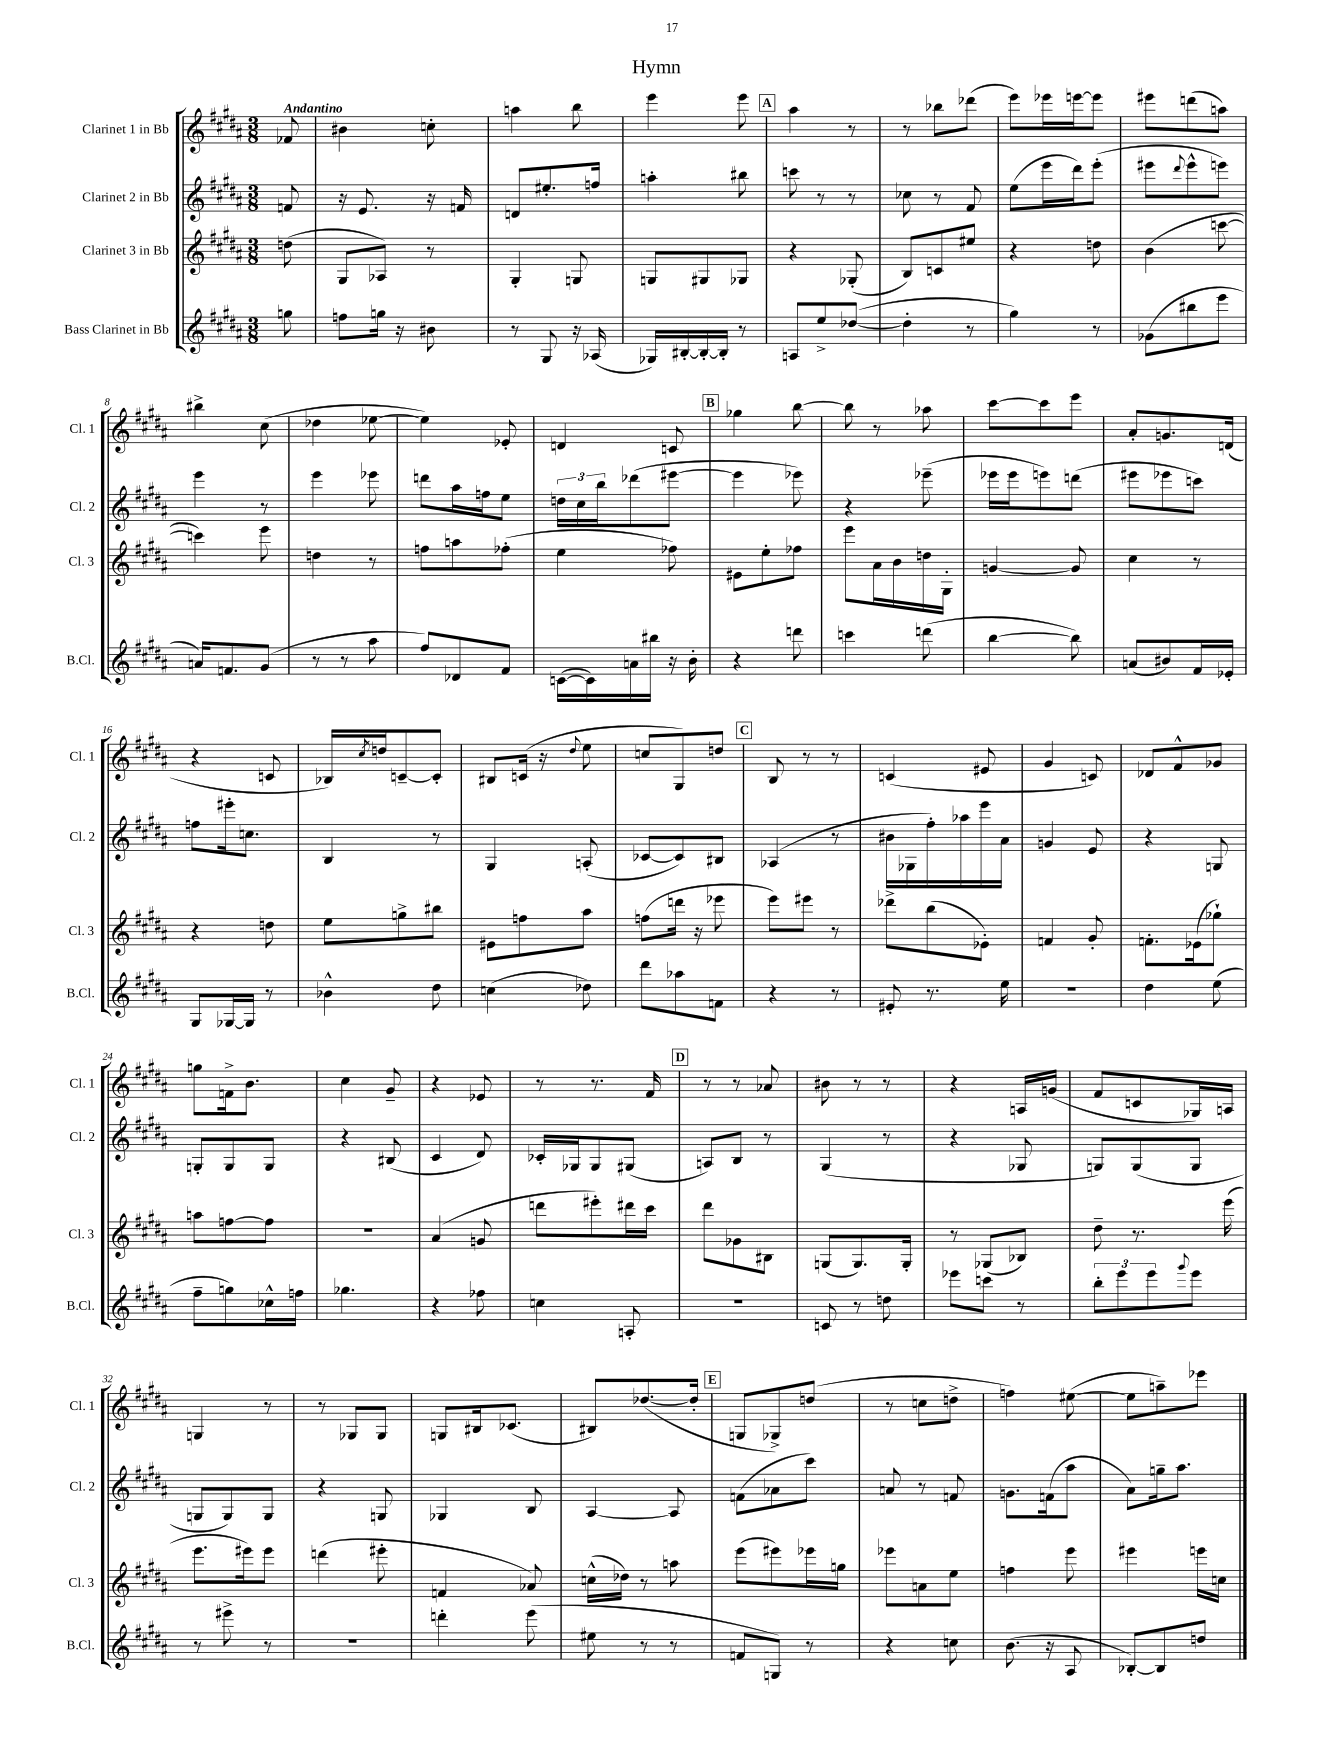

**kern	**kern	**kern	**kern
*part4	*part3	*part2	*part1
*staff4	*staff3	*staff2	*staff1
*I"Bass Clarinet in Bb	*I"Clarinet 3 in Bb	*I"Clarinet 2 in Bb	*I"Clarinet 1 in Bb
*I'B.Cl.	*I'Cl. 3	*I'Cl. 2	*I'Cl. 1
*clefG2	*clefG2	*clefG2	*clefG2
*k[f#c#g#d#a#]	*k[f#c#g#d#a#]	*k[f#c#g#d#a#]	*k[f#c#g#d#a#]
*M3/8	*M3/8	*M3/8	*M3/8
=	=	=	=
!	!	!	!LO:TX:a:B:t=Andantino
8ggn\	(8ddn\	8fn/	8f-X/
=1	=1	=1	=1
8ffn\L	8G#/L	16r	4b#X\
.	.	8.e/	.
16ggn\Jk	8A-X/J)	.	.
16r	.	.	.
8b#X\	8r	16r	8ccn'\
.	.	16fn/	.
=2	=2	=2	=2
8r	4G#'/	8dn/L	4aan\
8G#/	.	8.ee#X'/	.
16r	8Gn/	.	8bb\
(16A-X/	.	16ffn/Jk	.
=3	=3	=3	=3
16G-X/LL)	8Gn/L	4aan'\	4eee\
[16B#X'/	.	.	.
16B#'/_	8G#X/	.	.
16B#'/JJ]	.	.	.
8r	8G-X/J	8bb#X\	8eee\
!!LO:REH:place=s1:t=A
=4	=4	=4	=4
8An/L	4r	8cccn\	4aa#\
8ee^/	.	8r	.
([8dd-X/J	(8G-X'/	8r	8r
=5	=5	=5	=5
4dd-'\]	8B/L)	8cc-X\	8r
.	8cn/	8r	8bb-X\L
8r	8ee#X/J	8f#/	(8ddd-X\J
=6	=6	=6	=6
4gg#\)	4r	(8ee\L	8eee\L)
.	.	16eee\L	16eee-X\L
.	.	16ddd#\J)	[16eeen\J
8r	8ddn\	(8eee'\J	8eee\J]
=7	=7	=7	=7
(8g-X\L	(4b\	8eee#X\L	8eee#X\L
.	.	8qqddd#/	.
8bb#X\	.	8eee#^^\	(8dddn\
8eee\J	[8cccn\	8eeen\J)	8aan\J)
!!LO:LB:g=z
=8	=8	=8	=8
16an/KL)	4cccn\])	4eee\	4bb#X^\
8.fn/	.	.	.
(8g#/J	8eee\	8r	(8cc#\
=9	=9	=9	=9
8r	4ddn\	4eee\	4dd-X\
8r	.	.	.
8aa#\	8r	8eee-X\	[8ee-X\
=10	=10	=10	=10
8ff#/L)	8ffn\L	8dddn\L	4ee-\])
8d-X/	8aan\	16aa#\L	.
.	.	16ffn\J	.
8f#/J	(8ff-X'\J	8ee\J	8e-X'/
=11	=11	=11	=11
([16cn\LL	4ee\	24ddn\LL	4dn/
.	.	24cc#\	.
16c\])	.	.	.
.	.	24bb\J	.
16an\	.	(8ddd-X\	.
16bb#X\JJ	.	.	.
16r	8ff-X\)	[8eee#X\J	8cn/
16b'\	.	.	.
!!LO:REH:place=s1:t=B
=12	=12	=12	=12
4r	8e#X\L	4eee#\]	4gg-X\
.	8ee'\	.	.
8dddn\	8ff-X\J	8eee-X\)	[8bb\
=13	=13	=13	=13
4cccn\	8eee\L	4r	8bb\]
.	16a#\L	.	8r
.	16b\	.	.
(8dddn\	16ddn\	(8eee-X~\	8aa-X\
.	16G#'\JJ	.	.
=14	=14	=14	=14
[4bb\	[4gn/	16eee-X\LL	[8ccc#\L
.	.	16eee-\J	.
.	.	8eeen\)	8ccc#\]
8bb\])	8g/]	(8dddn\J	8eee\J
=15	=15	=15	=15
(8an/L	4cc#\	8eee#X\L	8a#'/L
8b#X/)	.	8eee-X\	8.gn/
16f#/L	8r	8cccn\J)	.
16e-X'/JJ	.	.	(16dn/Jk
!!LO:LB:g=z
=16	=16	=16	=16
8G#/L	4r	8ffn\L	4r
[16G-X/L	.	16eee#X'\k	.
16G-/JJ]	.	8.ccn\J	.
8r	8ddn\	.	8cn/
=17	=17	=17	=17
4b-X^^\	8ee\L	4B/	16B-X/LL)
.	.	.	8qcc#/
.	.	.	16ddn/J
.	8ggn^\	.	[8cn~/
8dd#\	8bb#X\J	8r	8c'/J]
=18	=18	=18	=18
(4ccn\	8e#X\L	4G#/	8B#X/L
.	8ffn\	.	(16cn/Jk
.	.	.	16r
.	.	.	8qqdd#/
8dd-X\)	8aa#\J	(8An'/	8ee\
=19	=19	=19	=19
8ddd#\L	(8ffn\L	[8c-X/L	8ccn/L
8aa-X\	16dddn\Jk	8c-/])	8G#/)
.	16r	.	.
8fn\J	8eee-X\	8B#X/J	8ddn/J
!!LO:REH:place=s1:t=C
=20	=20	=20	=20
4r	8eee\L)	(4A-X/	8B/
.	8eee#X\J	.	8r
8r	8r	8r	8r
=21	=21	=21	=21
8e#X'/	8ddd-X^\L	16b#X\LL	(4cn/
.	.	16G-X\	.
8.r	(8bb\	16ff#'\)	.
.	.	16aa-X\	.
.	8e-X'\J)	16eee\	8e#X/
16ee\	.	16a#\JJ	.
=22	=22	=22	=22
4.r	4fn/	4gn/	4g#/
.	8g#'/	8e/	8cn/)
=23	=23	=23	=23
4dd#\	8.fn'\L	4r	8d-X/L
.	.	.	8f#^^/
.	(16e-X\k	.	.
(8ee\	8gg-X`\J)	8Gn/	8g-X/J
!!LO:LB:g=z
=24	=24	=24	=24
8ff#~\L	8aan\L	8Gn'/L	8ggn\L
8ggn\)	[8ffn\	8G/	16fn^\k
.	.	.	8.b\J
16cc-X^^\L	8ff\J]	8G/J	.
16ffn\JJ	.	.	.
=25	=25	=25	=25
4.gg-X\	4.r	4r	4cc#\
.	.	(8B#X/	8g#~/
=26	=26	=26	=26
4r	(4a#/	4c#/	4r
8ff-X\	8gn/	8d#/)	8e-X/
=27	=27	=27	=27
4ccn\	8dddn\L	16c-X'/LL	8r
.	.	16G-X/J	.
.	8eee#X'\)	8G-/	8.r
8An'/	16ddd#X\L	(8G#X/J	.
.	16ccc#\JJ	.	16f#/
!!LO:REH:place=s1:t=D
=28	=28	=28	=28
4.r	8ddd#\L	8An/L)	8r
.	8g-X\	8B/J	8r
.	8B#X\J	8r	8a-X/
=29	=29	=29	=29
8cn/	(8Gn/L	(4G#/	8b#X\
8r	8.G/)	.	8r
8ddn\	.	8r	8r
.	16G'/Jk	.	.
=30	=30	=30	=30
8eee-X\L	8r	4r	4r
8cccn\J	(8G-X/L	.	.
8r	8B-X/J)	8G-X/	16An/LL
.	.	.	(16gn/JJ
=31	=31	=31	=31
12bb'\L	8dd#~\	8Gn/L)	8f#/L
12eee\	.	.	.
.	8.r	(8G/	8cn/
12eee\	.	.	.
8qqggg#/	.	.	.
8eee\J	.	8G/J	16G-X/L)
.	(16eee\	.	16An/JJ
!!LO:LB:g=z
=32	=32	=32	=32
8r	8.eee\L	8Gn/L	4Gn/
8eee#X^\	.	8G/)	.
.	16eee#X\k)	.	.
8r	8eee#\J	8G/J	8r
=33	=33	=33	=33
4.r	(4dddn\	4r	8r
.	.	.	8G-X/L
.	8eee#X'\	8Gn/	8G-/J
=34	=34	=34	=34
4dddn'\	4fn/	4G-X/	8Gn/L
.	.	.	16B#X/k
.	.	.	(8.c-X/J
(8eee\	8a-X/)	8B/	.
=35	=35	=35	=35
8ee#X\	(16ccn^^\LL	[4A#/	8B#X/L)
.	16dd-X\JJ)	.	.
8r	8r	.	([8.dd-X/
8r	8aan\	8A#/]	.
.	.	.	16dd-'/Jk]
!!LO:REH:place=s1:t=E
=36	=36	=36	=36
8fn/L	(8eee\L	(8fn\L	8Gn/L
8Gn/J)	8eee#X\)	8a-X\	8G-X^/)
8r	16eee-X\L	8ccc#\J)	(8ddn/J
.	16ggn\JJ	.	.
=37	=37	=37	=37
4r	8eee-X\L	8an/	8r
.	8an\	8r	8ccn\L
8ccn\	8ee\J	8fn/	8ddn^\J
=38	=38	=38	=38
(8.b\	4ffn\	8.gn\L	4ffn\)
16r	.	(16fn\k	.
8A#/	8eee\	8aa#\J	([8ee#X\
=39	=39	=39	=39
[8B-X'/L)	4eee#X\	8a#\L)	8ee#\L]
8B-/]	.	16ggn~\k	8aan~\)
.	.	8.aa#\J	.
8ddn/J	16eeen\LL	.	8eee-X\J
.	16ccn\JJ	.	.
==	==	==	==
*-	*-	*-	*-
